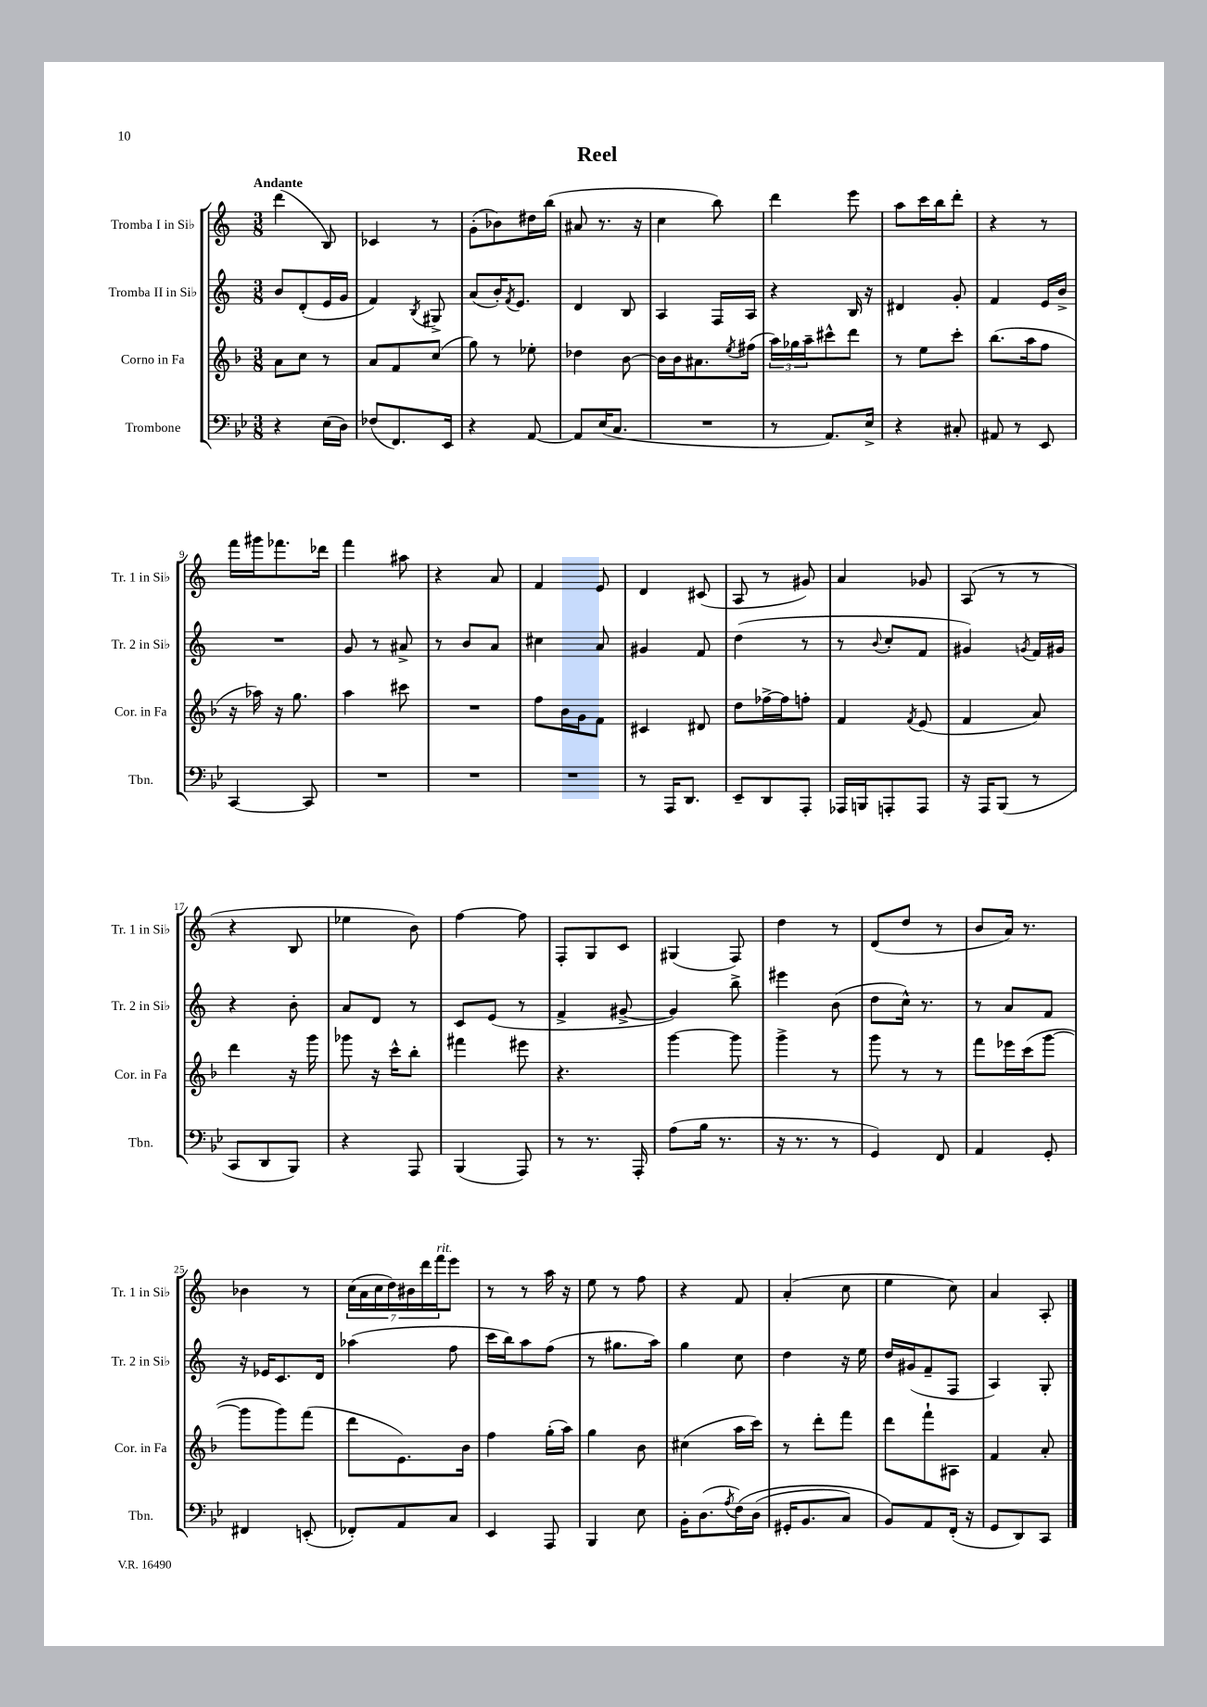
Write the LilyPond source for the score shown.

\header { title = "Reel" }
<<
\new StaffGroup <<
\new Staff = "s0" \with { instrumentName = "Tromba I in Sib" shortInstrumentName = "Tr. 1 in Sib" } {
    \clef treble \key c \major \numericTimeSignature \time 3/8 \tempo "Andante"
    d'''4( b8) |
    ces'4 r8 |
    g'8-.( bes'8) dis''16 b''16( |
    ais'8 r8. r16 |
    c''4 b''8) |
    d'''4 e'''8 |
    a''8 c'''16 b''16 d'''8-. |
    r4 r8 |
    f'''16 gis'''16 fes'''8. des'''16 |
    f'''4 ais''8 |
    r4 a'8 |
    f'4 e'8 |
    d'4 cis'8( |
    a8 r8 gis'8) |
    a'4 ges'8 |
    a8( r8 r8 |
    r4 b8 |
    ees''4 b'8) |
    f''4~ f''8 |
    f8-. g8 c'8 |
    gis4( f8) |
    d''4 r8 |
    d'8( d''8 r8 |
    b'8 a'16) r8. |
    bes'4 r8 |
    \tuplet 7/4 { c''16( a'16 c''16 d''16) bis'16 d'''16 f'''16^\markup { \italic "rit." } } e'''8 |
    r8 r8 a''16 r16 |
    e''8 r8 f''8 |
    r4 f'8 |
    a'4-.( c''8 |
    e''4 c''8) |
    a'4 a8-. \bar "|." |
}
\new Staff = "s1" \with { instrumentName = "Tromba II in Sib" shortInstrumentName = "Tr. 2 in Sib" } {
    \clef treble \key c \major \numericTimeSignature \time 3/8
    b'8 d'8-.( e'16 g'16 |
    f'4) \acciaccatura { b8 } gis8-> |
    a'8( b'16-.) \acciaccatura { f'8 } e'8. |
    d'4 b8 |
    a4 f16 a16 |
    r4 b16 r16 |
    dis'4 g'8-. |
    f'4 e'16 b'16-> |
    R4. |
    g'8 r8 ais'8-> |
    r8 b'8 a'8 |
    cis''4 a'8 |
    gis'4 f'8 |
    d''4( r8 |
    r8 \appoggiatura { b'8 } c''8-. f'8 |
    gis'4) \acciaccatura { g'8 } f'16 gis'16 |
    r4 b'8-. |
    a'8 d'8 r8 |
    c'8 e'8( r8 |
    f'4-> gis'8~-> |
    gis'4) b''8-> |
    eis'''4 b'8( |
    d''8 c''16-^) r8. |
    r8 a'8 f'8 |
    r16 ees'16 c'8. d'16 |
    aes''4( f''8 |
    c'''16 b''16) a''8 f''8( |
    r8 gis''8. a''16) |
    g''4 c''8 |
    d''4 r16 e''16 |
    d''16 gis'16( f'8-- f8 |
    a4) g8-. \bar "|." |
}
\new Staff = "s2" \with { instrumentName = "Corno in Fa" shortInstrumentName = "Cor. in Fa" } {
    \clef treble \key f \major \numericTimeSignature \time 3/8
    a'8 c''8 r8 |
    a'8 f'8 c''8( |
    g''8) r8 ees''8-. |
    des''4 bes'8~ |
    bes'16 bes'16 ais'8. \acciaccatura { e''8 } fis''16( |
    \tuplet 3/2 { a''16) ges''16 a''16-- } cis'''8-^ d'''8 |
    r8 e''8 c'''8-. |
    bes''8.( a''16 f''8 |
    r16 aes''16) r16 g''8. |
    a''4 cis'''8 |
    R4. |
    f''8 bes'16 g'16 f'8 |
    cis'4 dis'8 |
    d''8 fes''16~-> fes''16 f''8-. |
    f'4 \acciaccatura { f'8 } e'8( |
    f'4 a'8) |
    d'''4 r16 g'''16 |
    ges'''8 r16 c'''16-^ bes''8-. |
    fis'''4 eis'''8 |
    r4. |
    g'''4~ g'''8 |
    g'''4-> r8 |
    g'''8 r8 r8 |
    f'''8 ees'''16 c'''16( g'''8~ |
    g'''8 g'''8) f'''8( |
    d'''8 e'8.) bes'16 |
    f''4 g''16-.( a''16) |
    g''4 bes'8 |
    cis''4( a''16 c'''16) |
    r8 d'''8-. f'''8 |
    d'''8 f'''8-! ais8 |
    f'4 a'8-. \bar "|." |
}
\new Staff = "s3" \with { instrumentName = "Trombone" shortInstrumentName = "Tbn." } {
    \clef bass \key bes \major \numericTimeSignature \time 3/8
    r4 ees16( d16) |
    fes8( f,8.) ees,16 |
    r4 a,8~ |
    a,8 ees16( c8. |
    R4. |
    r8 a,8.) ees16-> |
    r4 cis8-. |
    ais,8 r8 ees,8 |
    c,4~ c,8 |
    R4. |
    R4. |
    R4. |
    r8 a,,16 d,8. |
    ees,8-- d,8 a,,8-. |
    aes,,16 b,,16 a,,8-. a,,8 |
    r16 a,,16 bes,,8( r8 |
    c,8 d,8 bes,,8) |
    r4 a,,8 |
    bes,,4( a,,8) |
    r8 r8. a,,16-. |
    a8( bes16 r8. |
    r16 r8. r8 |
    g,4) f,8 |
    a,4 g,8-. |
    fis,4 e,8-.( |
    fes,8-.) a,8 c8 |
    ees,4 a,,8 |
    bes,,4 ees8 |
    bes,16-. d8.( \acciaccatura { a8 } f16)\( d16( |
    gis,16-. bes,8. c8) |
    bes,8\) a,8 f,16-.( r16 |
    g,8 d,8) c,8 \bar "|." |
}
>>
>>
